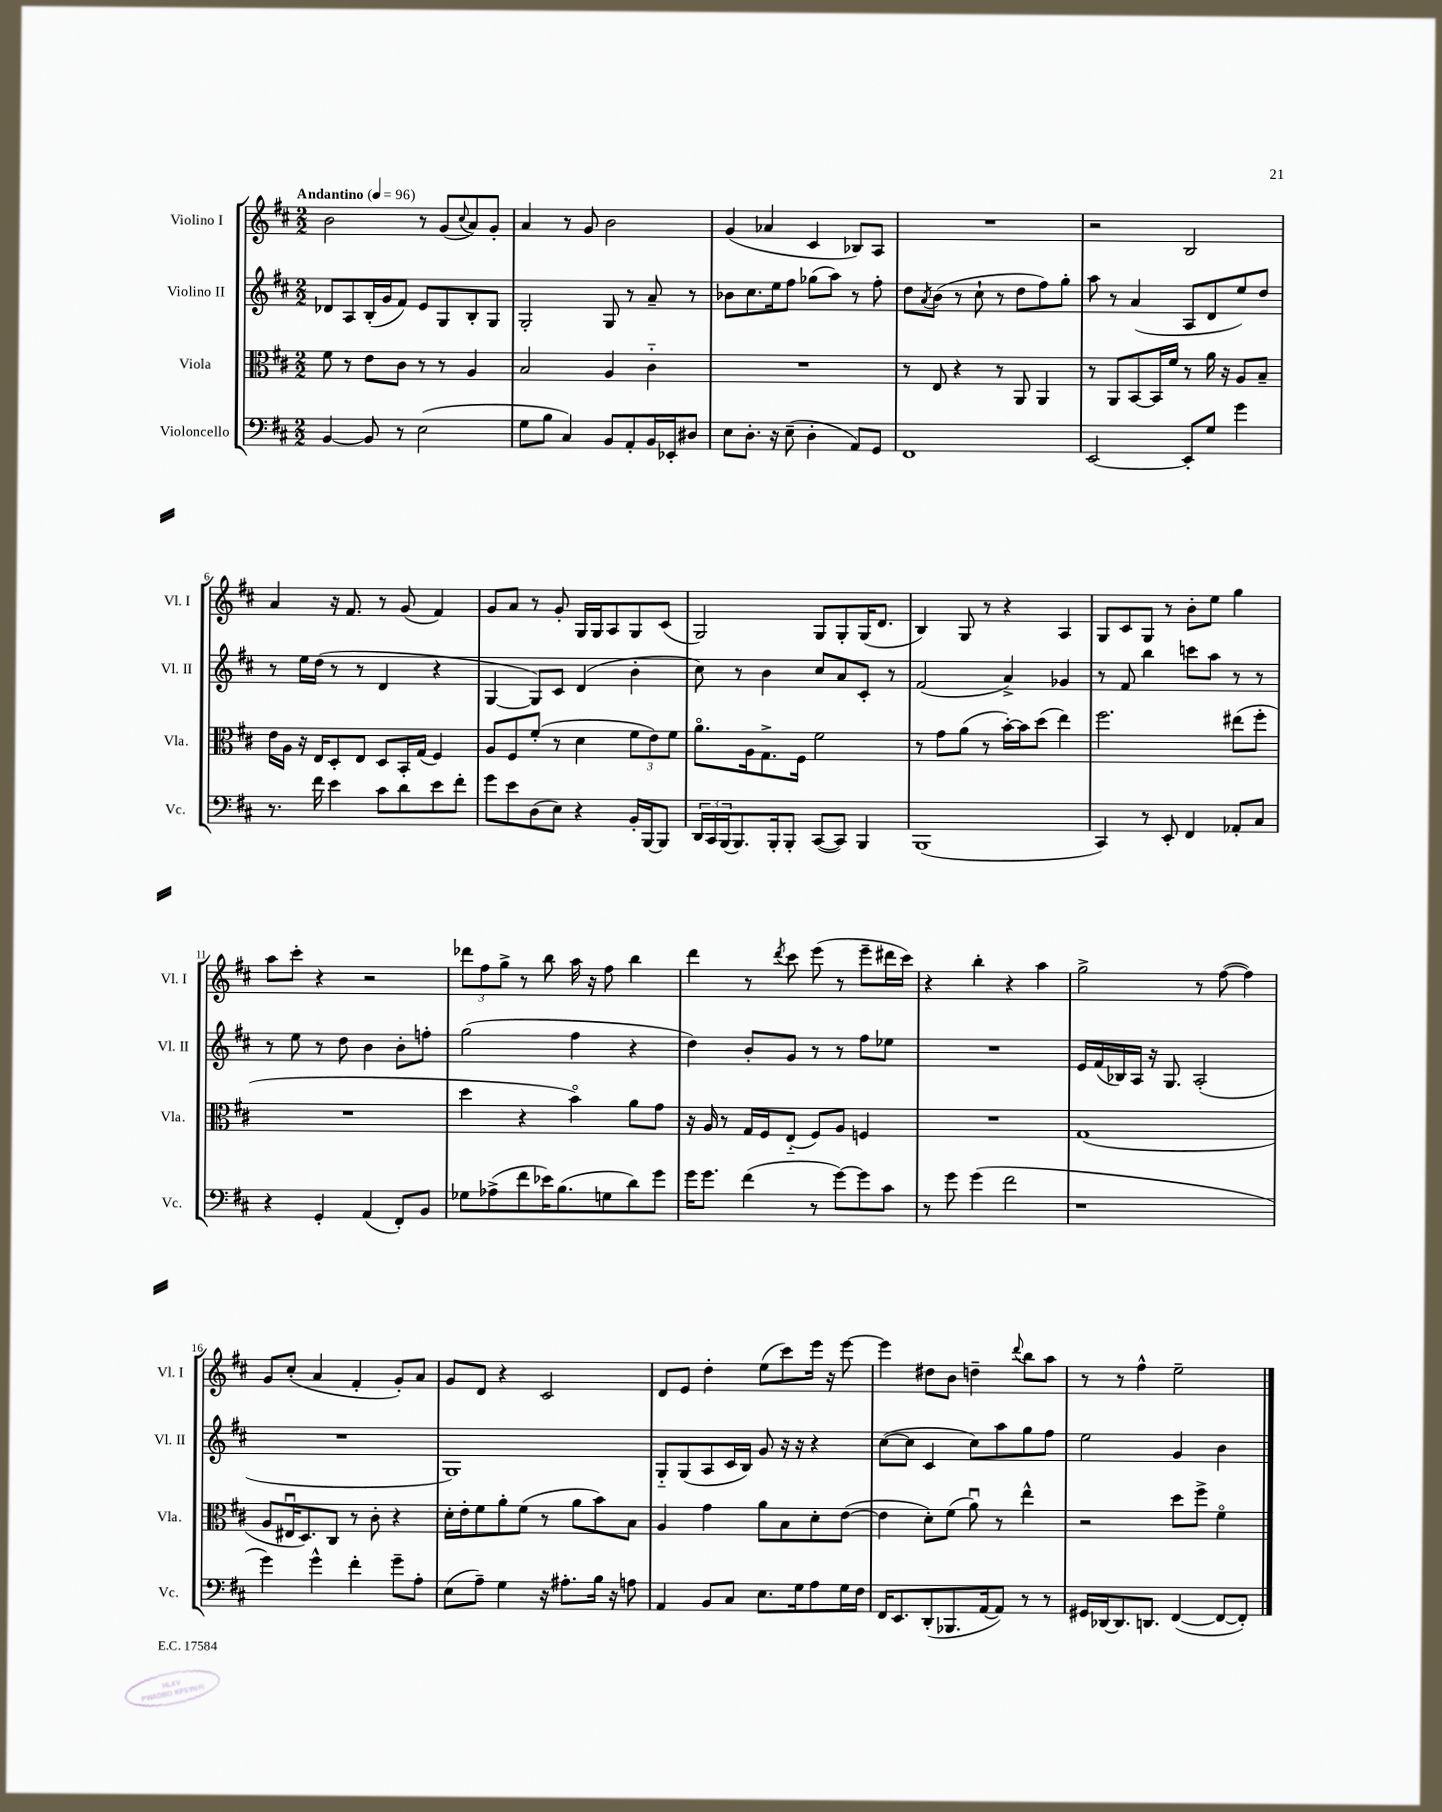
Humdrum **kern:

**kern	**kern	**kern	**kern
*staff4	*staff3	*staff2	*staff1
*clefF4	*clefC3	*clefG2	*clefG2
*k[f#c#]	*k[f#c#]	*k[f#c#]	*k[f#c#]
*M2/2	*M2/2	*M2/2	*M2/2
*MM96	*MM96	*MM96	*MM96
[4BB	8f#	8d-	2b
.	8r	8A	.
8BB]	8e	(16B'	.
.	.	16g	.
8r	8c#	8f#)	.
(2E	8r	8e	8r
.	8r	8G	(8g
.	.	.	8qqcc#
.	4A	8B'	8a)
.	.	8G	8g'
=	=	=	=
8G	2B	2G'	4a
8B	.	.	.
4C#)	.	.	8r
.	.	.	8g
8BB	4A	8G	2b
8AA'	.	8r	.
16BB	4c#'~	8a~	.
16EE-'	.	.	.
8D#	.	8r	.
=	=	=	=
8E	1r	8b-	(4g
8.D'	.	8.cc#	.
.	.	.	4a-
16r	.	16ee	.
(8E~	.	8ff#	.
4D'	.	(8gg-	4c#
.	.	8aa)	.
8AA)	.	8r	8B-)
8GG	.	8ff#'	8A
=	=	=	=
1FF#	8r	8dd	1r
.	.	8qa	.
.	8E	(8b	.
.	4r	8r	.
.	.	8cc#`	.
.	8r	8r	.
.	8AA	8dd	.
.	4AA	8ff#)	.
.	.	8gg'	.
=	=	=	=
[2EE	8r	8aa	2r
.	8AA	8r	.
.	[8BB	(4a	.
.	16BB]	.	.
.	16f#	.	.
8EE']	8r	8A	2B
8G	16a	8d	.
.	16r	.	.
4g	8A	8ee)	.
.	8B~	8dd	.
=	=	=	=
8.r	16e	8r	4a
.	16A	.	.
.	16r	16ee	.
16f#	16E	(16dd	.
4e	8D'	8r	16r
.	.	.	8.f#
.	8E	8r	.
8c#	8D	4d	8r
8d	16BB'	.	(8g
.	(16G	.	.
8e	4F#)	4r	4f#)
8f#'	.	.	.
=	=	=	=
8g	8A	[4G	8g
8e	8F#	.	8a
(8D	(8f#'	8G])	8r
8E)	8r	8c#	8g'
4r	4d	(4d	16G
.	.	.	16G
.	.	.	8A
16BB'	12f#	4b'	8G
[16BBB	.	.	.
.	12e)	.	.
8BBB]	.	.	(8c#
.	12f#	.	.
=	=	=	=
24DD	8.ao	8cc#)	2G)
24CC#	.	.	.
(24BBB	.	.	.
8.BBB)	.	8r	.
.	16A	.	.
.	8.G^	4b	.
16BBB'	.	.	.
8BBB'	.	.	.
.	16F#	.	.
([8CC#	2f#	8cc#	8G
8CC#])	.	8a	8G'
4BBB	.	8c#'	(16G
.	.	.	8.d
.	.	8r	.
=	=	=	=
(1BBB	8r	(2f#	4B)
.	8g	.	.
.	(8a	.	8G
.	8r	.	8r
.	[16b')	4a^)	4r
.	16b]	.	.
.	(8dd	.	.
.	4ee)	4g-	4A
=	=	=	=
4CC#)	2.ff#	8r	8G
.	.	8f#	8c#
8r	.	4bb	8G
8EE'	.	.	8r
4FF#	.	8ccc	8b'
.	.	8aa	8ee
8AA-'	(8ee#	8r	4gg
8C#	8ff#'	8r	.
=	=	=	=
4r	1r	8r	8aa
.	.	8ee	8ccc#'
4GG'	.	8r	4r
.	.	8dd	.
(4AA	.	4b	2r
8FF#')	.	8b'	.
8BB	.	8ff'	.
=	=	=	=
8G-	4dd	(2gg	12ddd-
.	.	.	12ff#
(8A-^	.	.	.
.	.	.	12gg^
8f#	4r	.	8r
16e-)	.	.	8bb
(8.B	.	.	.
.	4bo)	4ff#	16aa
.	.	.	16r
8G	.	.	8ff#
8d)	8a	4r	4bb
8g	8g	.	.
=	=	=	=
16g	16r	4dd)	4ddd
8.g	16A	.	.
.	8r	.	.
(4f#	16G	8b'	8r
.	16F#	.	.
.	.	.	8qddd
.	(8E'~	8g	8ccc#
8r	8F#)	8r	(8eee
[8g)	8A	8r	8r
8g]	4F	8ff#	8eee~
8c#	.	8ee-	16ddd#
.	.	.	16ccc#)
=	=	=	=
8r	1r	1r	4r
8g	.	.	.
(4g	.	.	4bb'
2f#	.	.	4r
.	.	.	4aa
=	=	=	=
1r	(1G	16e	2gg^
.	.	(16f#	.
.	.	16B-)	.
.	.	16A	.
.	.	16r	.
.	.	8.G	.
.	.	(2A'	8r
.	.	.	([8ff#
.	.	.	4ff#])
=	=	=	=
4g)	8A	1r	8g
.	16E#u	.	(8cc#'
.	8.D)	.	.
4g^^	.	.	4a
.	8C#	.	.
4f#'	8r	.	4f#'
.	8c#'	.	.
8g~	4r	.	8g')
8A'	.	.	8a
=	=	=	=
(8E	16d'	1G)	8g
.	16e'	.	.
8A~)	8f#	.	8d
4G	8a'	.	4r
.	(8f#	.	.
16r	8r	.	2c#
8.A#'	.	.	.
.	8a	.	.
16B	8b)	.	.
16r	.	.	.
8A	8B	.	.
=	=	=	=
4AA	4A	8G'~	8d
.	.	(8G	8e
8BB	4g	8A	4dd'
8C#	.	16c#	.
.	.	16B)	.
8.E	8a	8g	(8ee
.	8B	16r	8ccc#)
16G	.	16r	.
8A	8d'	4r	16eee
.	.	.	16r
16G	([8e	.	[8eee
16F#	.	.	.
=	=	=	=
16FF#	4e]	([8cc#	4eee]
8.EE	.	.	.
.	.	8cc#]	.
(8DD'	8d')	4c#	8dd#
8.BBB-	(8f#	.	8b
.	8au)	8cc#)	4dd~
[16AA	.	.	.
8AA])	8r	8aa	.
.	.	.	8qqddd
8r	4ee^^	8gg	8bb
8r	.	8ff#	8aa
=	=	=	=
16GG#	2r	2ee	8r
[16DD-	.	.	.
8.DD-]	.	.	8r
.	.	.	4ff#^^
8.DD	.	.	.
([4FF#	8dd	4g	2ee~
.	8ff#^	.	.
8FF#_	4f#o	4b	.
8FF#'])	.	.	.
==	==	==	==
*-	*-	*-	*-
